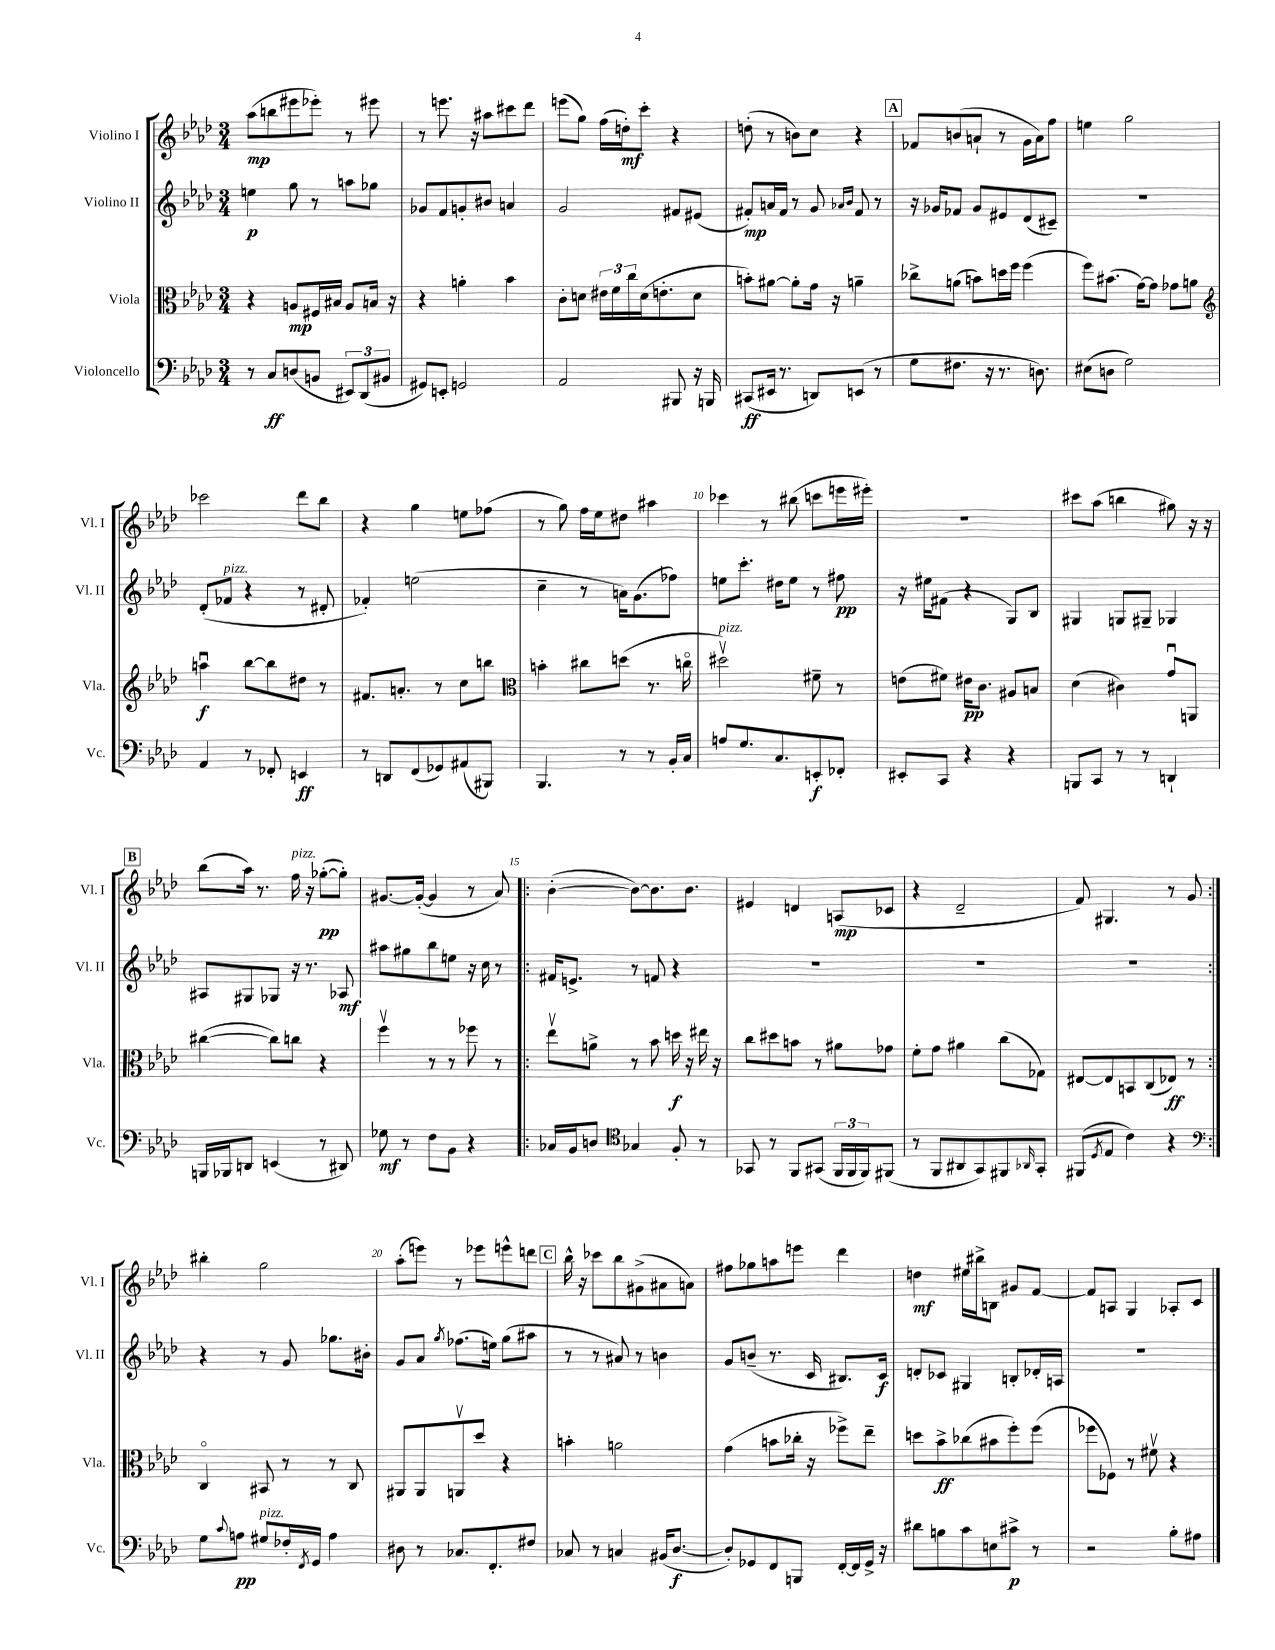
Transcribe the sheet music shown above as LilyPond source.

<<
\new StaffGroup <<
\new Staff = "s0" \with { instrumentName = "Violino I" shortInstrumentName = "Vl. I" } {
    \clef treble \key aes \major \numericTimeSignature \time 3/4
    aes''8\mp( b''8 eis'''8 ees'''8-.) r8 eis'''8 |
    r8 e'''8. r16 ais''8 cis'''8 des'''8 |
    e'''8( g''8) f''16( d''16-.\mf) c'''8-. r4 |
    d''8-.( r8 b'8) c''8 r4 |
    \mark \markup { \box "A" } fes'8 b'8( a'8-! r8 g'16 a'16) f''8 |
    e''4 g''2 |
    ces'''2 des'''8 bes''8 |
    r4 g''4 e''8 fes''8( |
    r8 g''8) f''16 ees''16 dis''8 ais''4 |
    ces'''4 r8 bis''8( c'''8 e'''16 eis'''16-.) |
    R2. |
    cis'''8 aes''8( b''4 gis''8) r16 r16 |
    \mark \markup { \box "B" } bes''8( aes''16) r8. f''16^\markup { \italic "pizz." } r16 ges''8~-.\pp( ges''8-.) |
    gis'8.~ gis'16~-.( gis'4 r8 aes'8) |
    \repeat volta 2 { bes'4~-.( bes'8~) bes'8. bes'8. |
    eis'4 d'4 a8\mp( ces'8 |
    r4 des'2-- |
    f'8) gis4. r8 g'8 | }
    bis''4-. g''2 |
    aes''8-.( e'''8) r8 ees'''8 e'''8-^ d'''8 |
    \mark \markup { \box "C" } bes''16-^ r16 ces'''8 bes''8 gis'8->( ais'8 a'8) |
    fis''8 ges''8 a''8 e'''8 des'''4 |
    d''4\mf eis''16 bis''16-> b8 gis'8 f'8~ |
    f'8 a8 g4 aes8-. c'8 \bar "|." |
}
\new Staff = "s1" \with { instrumentName = "Violino II" shortInstrumentName = "Vl. II" } {
    \clef treble \key aes \major \numericTimeSignature \time 3/4
    e''4\p g''8 r8 a''8 ges''8 |
    ges'8 f'8 g'8-. bis'8 a'4 |
    g'2 fis'8 eis'8( |
    fis'8-.\mp) a'16 fis'16 r8 g'8 \grace { aes'16 bes'16 } fis'8 r8 |
    \mark \markup { \box "A" } r16 ges'16 fes'8 ges'8 eis'8 des'8( cis'8--) |
    R2. |
    des'8-.( fes'8^\markup { \italic "pizz." } r4 r8 dis'8-. |
    fes'4-.) e''2( |
    c''4-- r8 a'16) g'8.( fes''8) |
    e''8 c'''8.-. dis''16 e''8 r8 fis''8\pp |
    r16 eis''16 fis'8( r4 g8) bes8 |
    gis4 g8 gis8-- ges4 |
    \mark \markup { \box "B" } ais8 gis8 ges8 r16 r8. aes8\mf |
    ais''8 gis''8 bes''8 e''8 r16 c''16 r8 |
    \repeat volta 2 { fis'16 e'8.-> r8 f'8 r4 |
    R2. |
    R2. |
    R2. | }
    r4 r8 g'8 ges''8. bis'16-. |
    g'8 aes'8 \acciaccatura { g''8 } fes''8.( e''16) g''8( ais''8 |
    \mark \markup { \box "C" } r8 r8 ais'8) r8 b'4 |
    g'8 b'8--( r8. c'16 bis8.) c'16\f |
    d'8-. ces'8 gis4 b8-. des'16-. a16 |
    R2. \bar "|." |
}
\new Staff = "s2" \with { instrumentName = "Viola" shortInstrumentName = "Vla." } {
    \clef alto \key aes \major \numericTimeSignature \time 3/4
    r4 a8\mp fis16 bis16 a8 b16 r16 |
    r4 a'4-. bes'4 |
    c'8-. d'8 \tuplet 3/2 { eis'16 f'16 c''16 } d'16( e'8.-. d'8 |
    b'8-.) ais'8~ ais'8-. g'16 r16 a'4-- |
    \mark \markup { \box "A" } ces''8-> a'8( b'8) d''16 f''16 f''4( |
    f''8) bis'8.( g'16~) g'8 ges'8 a'8 |
    \clef treble a''4\downbow\f bes''8~ bes''8 dis''8 r8 |
    fis'8. a'8.-. r8 c''8 b''8 |
    \clef alto b'4-. cis''8 d''8( r8. c''16\flageolet |
    dis''2\upbow^\markup { \italic "pizz." }) fis'8-- r8 |
    e'8( fis'8) eis'16\pp c'8. ais8 b8 |
    des'4( cis'4) g'8\downbow a,8 |
    \mark \markup { \box "B" } cis''4~( cis''8) c''8 r4 |
    f''4\upbow r8 r8 fes''8 r8 |
    \repeat volta 2 { ees''8\upbow a'8-> r8 bes'8 d''16\f r16 eis''16 r16 |
    c''8 dis''8 b'8 r8 ais'8 ges'8 |
    f'8-. g'8 ais'4 c''8( ges8) |
    eis8~ eis8 b,8 c8( ees8\ff) r8 | }
    c4\flageolet bis,8 r8 r8 c8 |
    ais,8 ais,8 a,8\upbow des''8 r4 |
    \mark \markup { \box "C" } b'4-. a'2 |
    g'4( b'8 ces''16-. r16 fes''8->) ees''8-- |
    d''8 bes'8->\ff ces''8( bis'8 f''8-.) f''8( |
    fes''8 fes8) r8 fis'8\upbow r4 \bar "|." |
}
\new Staff = "s3" \with { instrumentName = "Violoncello" shortInstrumentName = "Vc." } {
    \clef bass \key aes \major \numericTimeSignature \time 3/4
    r8 c8\ff d8( b,8 \tuplet 3/2 { eis,8) des,8( bis,8 } |
    gis,8) e,8-. g,2 |
    aes,2 bis,,8 r16 b,,16 |
    cis,8\ff( eis,16 r8. d,8) e,8( r8 |
    \mark \markup { \box "A" } g8 fis8. r16 r8. d8.) |
    eis8( d8 g2) |
    aes,4 r8 fes,8-. e,4\ff |
    r8 d,8 f,8( ges,8) ais,8( bis,,8) |
    bes,,4. r8 r8 bes,16-. c16 |
    a8 g8. c8. e,8-.\f fes,8-. |
    eis,8-. c,8 r4 r4 |
    b,,8 c,8 r8 r8 d,4-! |
    \mark \markup { \box "B" } b,,16 bes,,16 d,8 e,4( r8 dis,8) |
    ges8\mf r8 f8 bes,8 r4 |
    \repeat volta 2 { ces16 bes,16 d8 \clef tenor ges4 f8-. r8 |
    ges,8 r8 f,8 gis,8( \tuplet 3/2 { f,16 f,16 f,16) } fis,8( |
    r8 f,8 ais,8 g,8) fis,8 \grace { aes,16 } g,8-. |
    fis,8( \acciaccatura { des8 } ees8 c'4) r4 | }
    \clef bass g8 \appoggiatura { c'8 } a8\pp gis8^\markup { \italic "pizz." } fes16-. \acciaccatura { f,8 } g,16 a4 |
    dis8 r8 ces8. f,8.-. fis8 |
    \mark \markup { \box "C" } ces8 r8 c4 bis,16( des8.~\f |
    des8-.) ges,8 f,8 b,,8 f,16~-. f,16 ges,16-> r16 |
    dis'8 b8 c'8 e8 cis'8->\p r8 |
    r2 bes8-. ais8 \bar "|." |
}
>>
>>
\layout { \context { \Score \override BarNumber.break-visibility = ##(#f #t #t) barNumberVisibility = #(every-nth-bar-number-visible 5) } }
